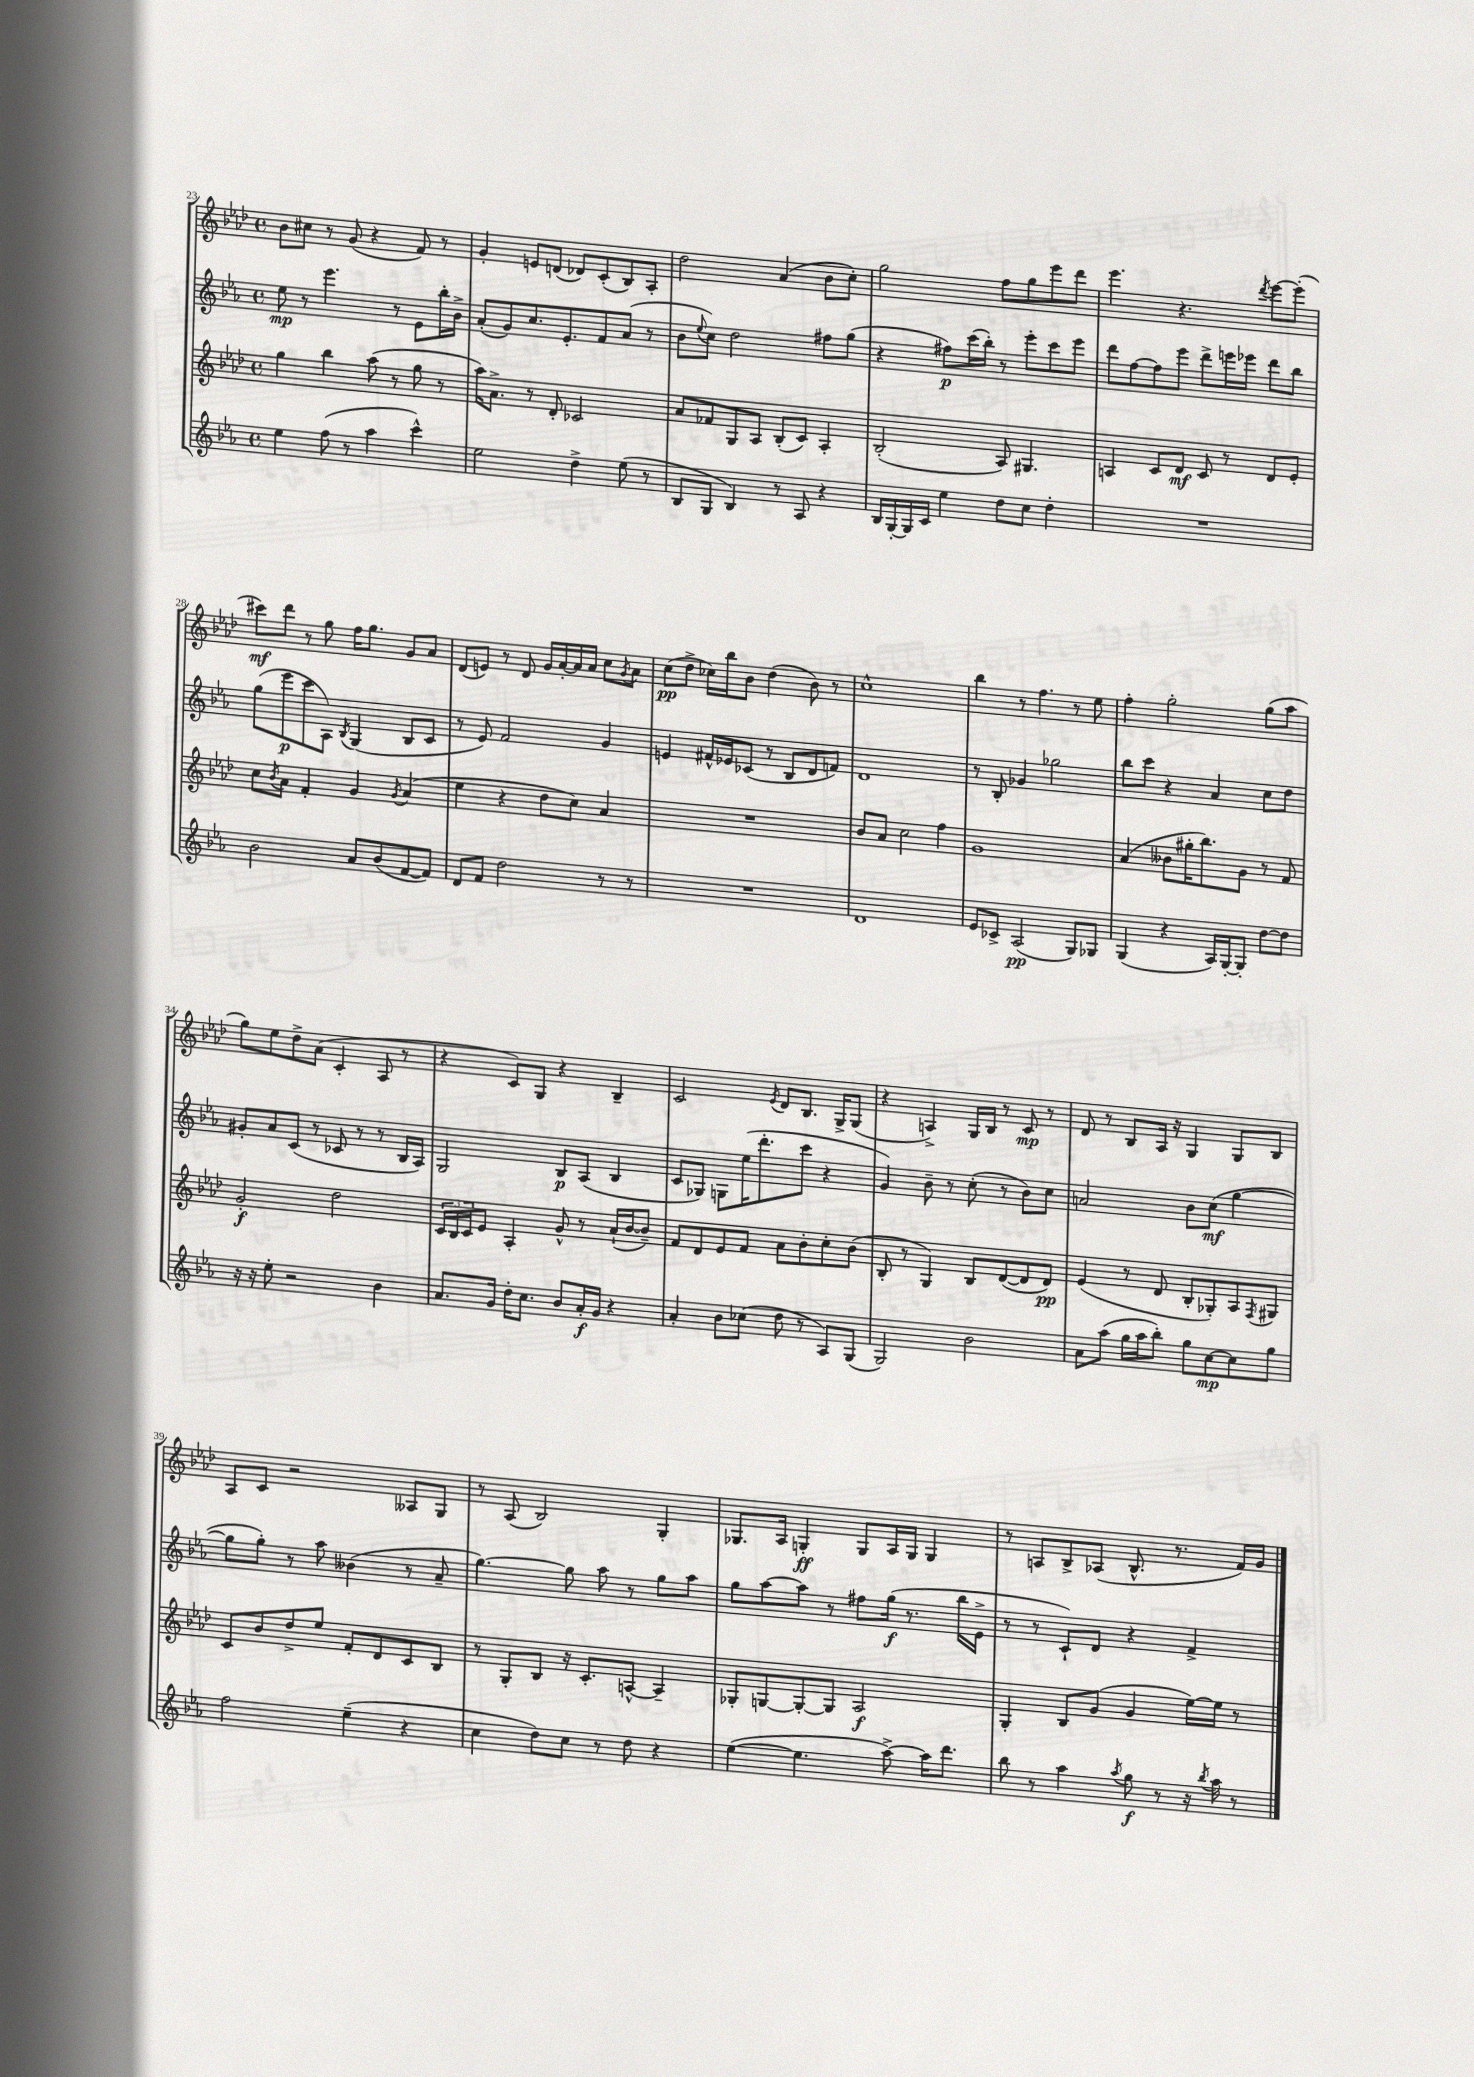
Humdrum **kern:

**kern	**dynam	**kern	**dynam	**kern	**dynam	**kern	**dynam
*part4	*part4	*part3	*part3	*part2	*part2	*part1	*part1
*staff4	*staff4	*staff3	*staff3	*staff2	*staff2	*staff1	*staff1
*clefG2	*	*clefG2	*	*clefG2	*	*clefG2	*
*k[b-e-a-]	*	*k[b-e-a-d-]	*	*k[b-e-a-]	*	*k[b-e-a-d-]	*
*M4/4	*	*M4/4	*	*M4/4	*	*M4/4	*
*met(c)	*	*met(c)	*	*met(c)	*	*met(c)	*
=23	=23	=23	=23	=23	=23	=23	=23
4ee-\	.	4gg\	.	8ee-\	mp	8b-\L	.
.	.	.	.	8r	.	8cc#X\J	.
(8ff\	.	4bb-\	.	4.eee-\	.	8r	.
8r	.	.	.	.	.	(8g/	.
4aa-\	.	(8aa-\	.	.	.	4r	.
.	.	8r	.	8r	.	.	.
4ccc^^\)	.	8gg\	.	8e-\L	.	8f/)	.
.	.	8r	.	16bb-'\L	.	8r	.
.	.	.	.	16b-^\JJ	.	.	.
=24	=24	=24	=24	=24	=24	=24	=24
2ee-\	.	16aa-\KL)	.	(8a-'/L	.	4g'/	.
.	.	8.a-^\J	.	.	.	.	.
.	.	.	.	8g/)	.	.	.
.	.	8r	.	8.cc/	.	8en/L	.
.	.	8d-'/	.	.	.	(8dn/J	.
.	.	.	.	8.e-'/	.	.	.
4dd^\	.	2c-X/	.	.	.	8d-X/L)	.
.	.	.	.	8f/	.	(8c'/	.
(8ee-\	.	.	.	(8a-/J	.	8B-/)	.
8r	.	.	.	8r	.	8A-'/J	.
=25	=25	=25	=25	=25	=25	=25	=25
8B-/L	.	8a-/L	.	8b-\L	.	2dd-\	.
.	.	.	.	8qqee-/	.	.	.
8G/J	.	8f-X/	.	8cc\J)	.	.	.
4B-/)	.	8G/	.	2dd\	.	.	.
.	.	8A-/J	.	.	.	.	.
8r	.	(8B-'/L	.	.	.	(4a-/	.
8A-/	.	8c/J)	.	.	.	.	.
4r	.	4A-'/	.	8ff#X\L	.	8b-\L	.
.	.	.	.	(8gg\J	.	8cc'\J)	.
=26	=26	=26	=26	=26	=26	=26	=26
16B-/LL	.	(2B-'/	.	4r	.	2gg\	.
[16G'/	.	.	.	.	.	.	.
16G/]	.	.	.	.	.	.	.
16c/JJ	.	.	.	.	.	.	.
4ee-\	.	.	.	8ff#X\L)	p	.	.
.	.	.	.	(16ccc\L	.	.	.
.	.	.	.	16bb-'\JJ)	.	.	.
8dd\L	.	8A-/)	.	8r	.	8ff\L	.
8cc\J	.	4.G#X/	.	8eee-'\L	.	8gg\	.
4dd'\	.	.	.	8ccc\	.	8eee-\	.
.	.	.	.	8eee-\J	.	8ddd-\J	.
=27	=27	=27	=27	=27	=27	=27	=27
1r	.	4An/	.	8ddd\L	.	4.eee-\	.
.	.	.	.	[8ff\	.	.	.
.	.	8c/L	.	8ff\]	.	.	.
.	.	8d-/J	mf	8eee-\J	.	4.r	.
.	.	8c/	.	8ddd^\L	.	.	.
.	.	8r	.	16eeen\L	.	.	.
.	.	.	.	16eee-X\JJ	.	.	.
.	.	.	.	.	.	8qddd-/	.
.	.	8d-/L	.	8ddd\L	.	[8eee-\L	.
.	.	8e-'/J	.	8bb-\J	.	(8eee-'\J]	.
!!LO:LB:g=z
=28	=28	=28	=28	=28	=28	=28	=28
2b-\	.	8cc\L	.	(8gg\L	.	8ccc#X\L)	mf
.	.	8qb-/	.	.	.	.	.
.	.	8a-\J	.	8eee-\	p	8ddd-\J	.
.	.	4f'/	.	8ccc\	.	8r	.
.	.	.	.	8A-\J)	.	8gg\	.
.	.	.	.	8qB-/	.	.	.
8a-/L	.	4g/	.	(4G/	.	16ff\KL	.
.	.	.	.	.	.	8.gg\J	.
(8b-/	.	.	.	.	.	.	.
.	.	8qg/	.	.	.	.	.
[8f/	.	(4a-/	.	8B-/L	.	8g/L	.
8f/J])	.	.	.	8c/J	.	8a-/J	.
=29	=29	=29	=29	=29	=29	=29	=29
8d/L	.	4ee-\	.	8r	.	(8d-/L	.
8f/J	.	.	.	8e-/)	.	8en/J)	.
2dd\	.	4r	.	2f/	.	8r	.
.	.	.	.	.	.	8d-/	.
.	.	8dd-\L	.	.	.	16g/LL	.
.	.	.	.	.	.	[16a-'/	.
.	.	8cc\J)	.	.	.	16a-/]	.
.	.	.	.	.	.	16a-/JJ	.
8r	.	4a-/	.	4g/	.	8cc\L	.
.	.	.	.	.	.	8qg/	.
8r	.	.	.	.	.	8a-\J	.
=30	=30	=30	=30	=30	=30	=30	=30
1r	.	1r	.	4en/	.	(8cc\L	pp
.	.	.	.	.	.	8dd-^\J	.
.	.	.	.	16f#X^^/LL	.	16cc-X\LL)	.
.	.	.	.	16e-X/J	.	16bb-\J	.
.	.	.	.	(8c-X/J	.	8b-\J	.
.	.	.	.	8r	.	(4dd-\	.
.	.	.	.	8B-/L	.	.	.
.	.	.	.	8d/	.	8b-\)	.
.	.	.	.	8fn/J)	.	8r	.
=31	=31	=31	=31	=31	=31	=31	=31
1d	.	8b-/L	.	1d	.	1cc^^	.
.	.	8a-/J	.	.	.	.	.
.	.	2cc\	.	.	.	.	.
.	.	4ff\	.	.	.	.	.
=32	=32	=32	=32	=32	=32	=32	=32
8e-/L	.	1g	.	8r	.	4bb-\	.
8c-X^/J	.	.	.	8B-'/	.	.	.
(2A-/	pp	.	.	4g-X/	.	8r	.
.	.	.	.	.	.	4.ff\	.
.	.	.	.	2gg-X\	.	.	.
8G/L)	.	.	.	.	.	8r	.
8G-X/J	.	.	.	.	.	8ee-\	.
=33	=33	=33	=33	=33	=33	=33	=33
(4G/	.	(4a-/	.	8bb-\L	.	4ff'\	.
.	.	.	.	8ccc\J	.	.	.
4r	.	8b--X\L	.	4r	.	2gg'\	.
.	.	16gg#X'\K	.	.	.	.	.
.	.	8.bb-\)	.	.	.	.	.
16A-/LL)	.	.	.	4a-/	.	.	.
[16G'/J	.	.	.	.	.	.	.
8G'/J]	.	8g\J	.	.	.	.	.
[8dd\L	.	8r	.	8cc\L	.	(8gg\L	.
8dd\J]	.	8f/	.	8dd\J	.	8aa-\J	.
!!LO:LB:g=z
=34	=34	=34	=34	=34	=34	=34	=34
16r	.	2g'/	f	8g#X'/L	.	8gg\L)	.
16r	.	.	.	.	.	.	.
8ee-'\	.	.	.	8a-/	.	8ee-\	.
2r	.	.	.	(8c/J	.	8dd-^\	.
.	.	.	.	8r	.	(8a-\J	.
.	.	2dd-\	.	8c-X/	.	4c'/	.
.	.	.	.	8r	.	.	.
4b-\	.	.	.	8r	.	8A-/	.
.	.	.	.	16B-/LL	.	8r	.
.	.	.	.	16A-/JJ)	.	.	.
=35	=35	=35	=35	=35	=35	=35	=35
8.a-/L	.	24c/LL	.	2G/	.	4r	.
.	.	24B-/	.	.	.	.	.
.	.	24c/J	.	.	.	.	.
.	.	8e-/J	.	.	.	.	.
16g/Jk	.	.	.	.	.	.	.
16dd'\KL	.	4A-'/	.	.	.	8c/L)	.
8.cc\J	.	.	.	.	.	.	.
.	.	.	.	.	.	8G/J	.
8b-/L	.	8g^^/	.	8B-/L	p	4r	.
16a-'/L	f	8r	.	(8A-/J	.	.	.
16g/JJ	.	.	.	.	.	.	.
4r	.	(16a-`/LL	.	4B-/	.	4B-~/	.
.	.	[16b-/J	.	.	.	.	.
.	.	8b-~/J])	.	.	.	.	.
=36	=36	=36	=36	=36	=36	=36	=36
4a-'/	.	8f/L	.	8c/L	.	2c/	.
.	.	8d-/	.	8G-X/J)	.	.	.
8b-\L	.	8e-/	.	8Gn\L	.	.	.
(8cc-X\J	.	8f/J	.	(16ee-\K	.	.	.
.	.	.	.	8.ddd'\	.	.	.
.	.	.	.	.	.	8qe-/	.
8dd\	.	8a-\L	.	.	.	8d-/L	.
8r	.	8b-'\	.	8ccc\J	.	8.B-/J	.
8A-/L)	.	8cc'\	.	4r	.	.	.
.	.	.	.	.	.	16G^/KL	.
(8G/J	.	(8b-\J	.	.	.	(8G/J	.
=37	=37	=37	=37	=37	=37	=37	=37
2G/)	.	8B-'/	.	4g/)	.	4r	.
.	.	8r	.	.	.	.	.
.	.	4G/)	.	8b-~\	.	4An^/)	.
.	.	.	.	8r	.	.	.
2b-\	.	8B-/L	.	(8cc'\	.	16G/LL	.
.	.	.	.	.	.	16B-/JJ	.
.	.	([8d-/	.	8r	.	8r	.
.	.	8d-/]	.	8b-\L)	.	8c/	mp
.	.	8d-/J)	pp	8cc\J	.	8r	.
=38	=38	=38	=38	=38	=38	=38	=38
8a-\L	.	(4e-/	.	2an/	.	8d-/	.
(8aa-\J	.	.	.	.	.	8r	.
16gg\LL	.	8r	.	.	.	8B-/L	.
16aa-\J	.	.	.	.	.	.	.
8bb-'\J)	.	8d-/	.	.	.	16A-/Jk	.
.	.	.	.	.	.	16r	.
8gg\L	.	8B-'/L	.	8b-\L	.	4G/	.
[8cc\	mp	8G-X'/)	.	(8cc\J	mf	.	.
8cc\]	.	8A-/	.	[4gg\	.	8G/L	.
.	.	8qF/	.	.	.	.	.
8gg\J	.	8G#X/J	.	.	.	8B-/J	.
!!LO:LB:g=z
=39	=39	=39	=39	=39	=39	=39	=39
2ff\	.	8c/L	.	8gg\L]	.	8A-/L	.
.	.	8b-/	.	8gg'\J)	.	8c/J	.
.	.	8dd-^/	.	8r	.	2r	.
.	.	8ee-/J	.	8aa-\	.	.	.
(4ee-~\	.	8f'/L	.	(4b--X\	.	.	.
.	.	8d-/	.	.	.	.	.
4r	.	8c/	.	8r	.	8A--X/L	.
.	.	8B-/J	.	8a-~/	.	8G/J	.
=40	=40	=40	=40	=40	=40	=40	=40
4cc\	.	8r	.	[4.gg\)	.	8r	.
.	.	8G'/L	.	.	.	(8A-/	.
8dd\L)	.	8B-/J	.	.	.	2B-/)	.
8cc\J	.	16r	.	8gg\]	.	.	.
.	.	8.c'/L	.	.	.	.	.
8r	.	.	.	8aa-\	.	.	.
8dd\	.	[8An^^/J	.	8r	.	.	.
4r	.	4A~/]	.	8gg\L	.	4G'/	.
.	.	.	.	8aa-\J	.	.	.
=41	=41	=41	=41	=41	=41	=41	=41
([4ee-\	.	8G-X'/L	.	8gg\L	.	8.G-X/L	.
.	.	[8Gn/	.	[8aa-\	.	.	.
.	.	.	.	.	.	16A-/Jk	.
4.ee-\]	.	8G'/_	.	8aa-\J]	.	4Gn'/	ff
.	.	8G/J]	.	8r	.	.	.
.	.	2A-/	f	8ff#X\L	.	8G/L	.
[8aa-^\)	.	.	.	(16gg\Jk	f	16A-/L	.
.	.	.	.	8.r	.	16G/JJ	.
16aa-\KL]	.	.	.	.	.	4G/	.
8.ddd\J	.	.	.	.	.	.	.
.	.	.	.	16bb-\LL	.	.	.
.	.	.	.	16e-^\JJ	.	.	.
=42	=42	=42	=42	=42	=42	=42	=42
8bb-\	.	4G'/	.	8r	.	8r	.
8r	.	.	.	8r	.	8An/L	.
4aa-\	.	8B-/L	.	8c`/L)	.	8B-^/	.
.	.	(8g/J	.	8d/J	.	(8A-X/J	.
8qaa-/	.	.	.	.	.	.	.
8gg\	f	4g/	.	4r	.	8.B-^^/	.
8r	.	.	.	.	.	.	.
.	.	.	.	.	.	8.r	.
16r	.	[16ee-\LL)	.	4f^/	.	.	.
8qbb-/	.	.	.	.	.	.	.
16aa-\	.	16ee-\JJ]	.	.	.	.	.
8r	.	8r	.	.	.	16f/LL)	.
.	.	.	.	.	.	16g/JJ	.
==	==	==	==	==	==	==	==
*-	*-	*-	*-	*-	*-	*-	*-
